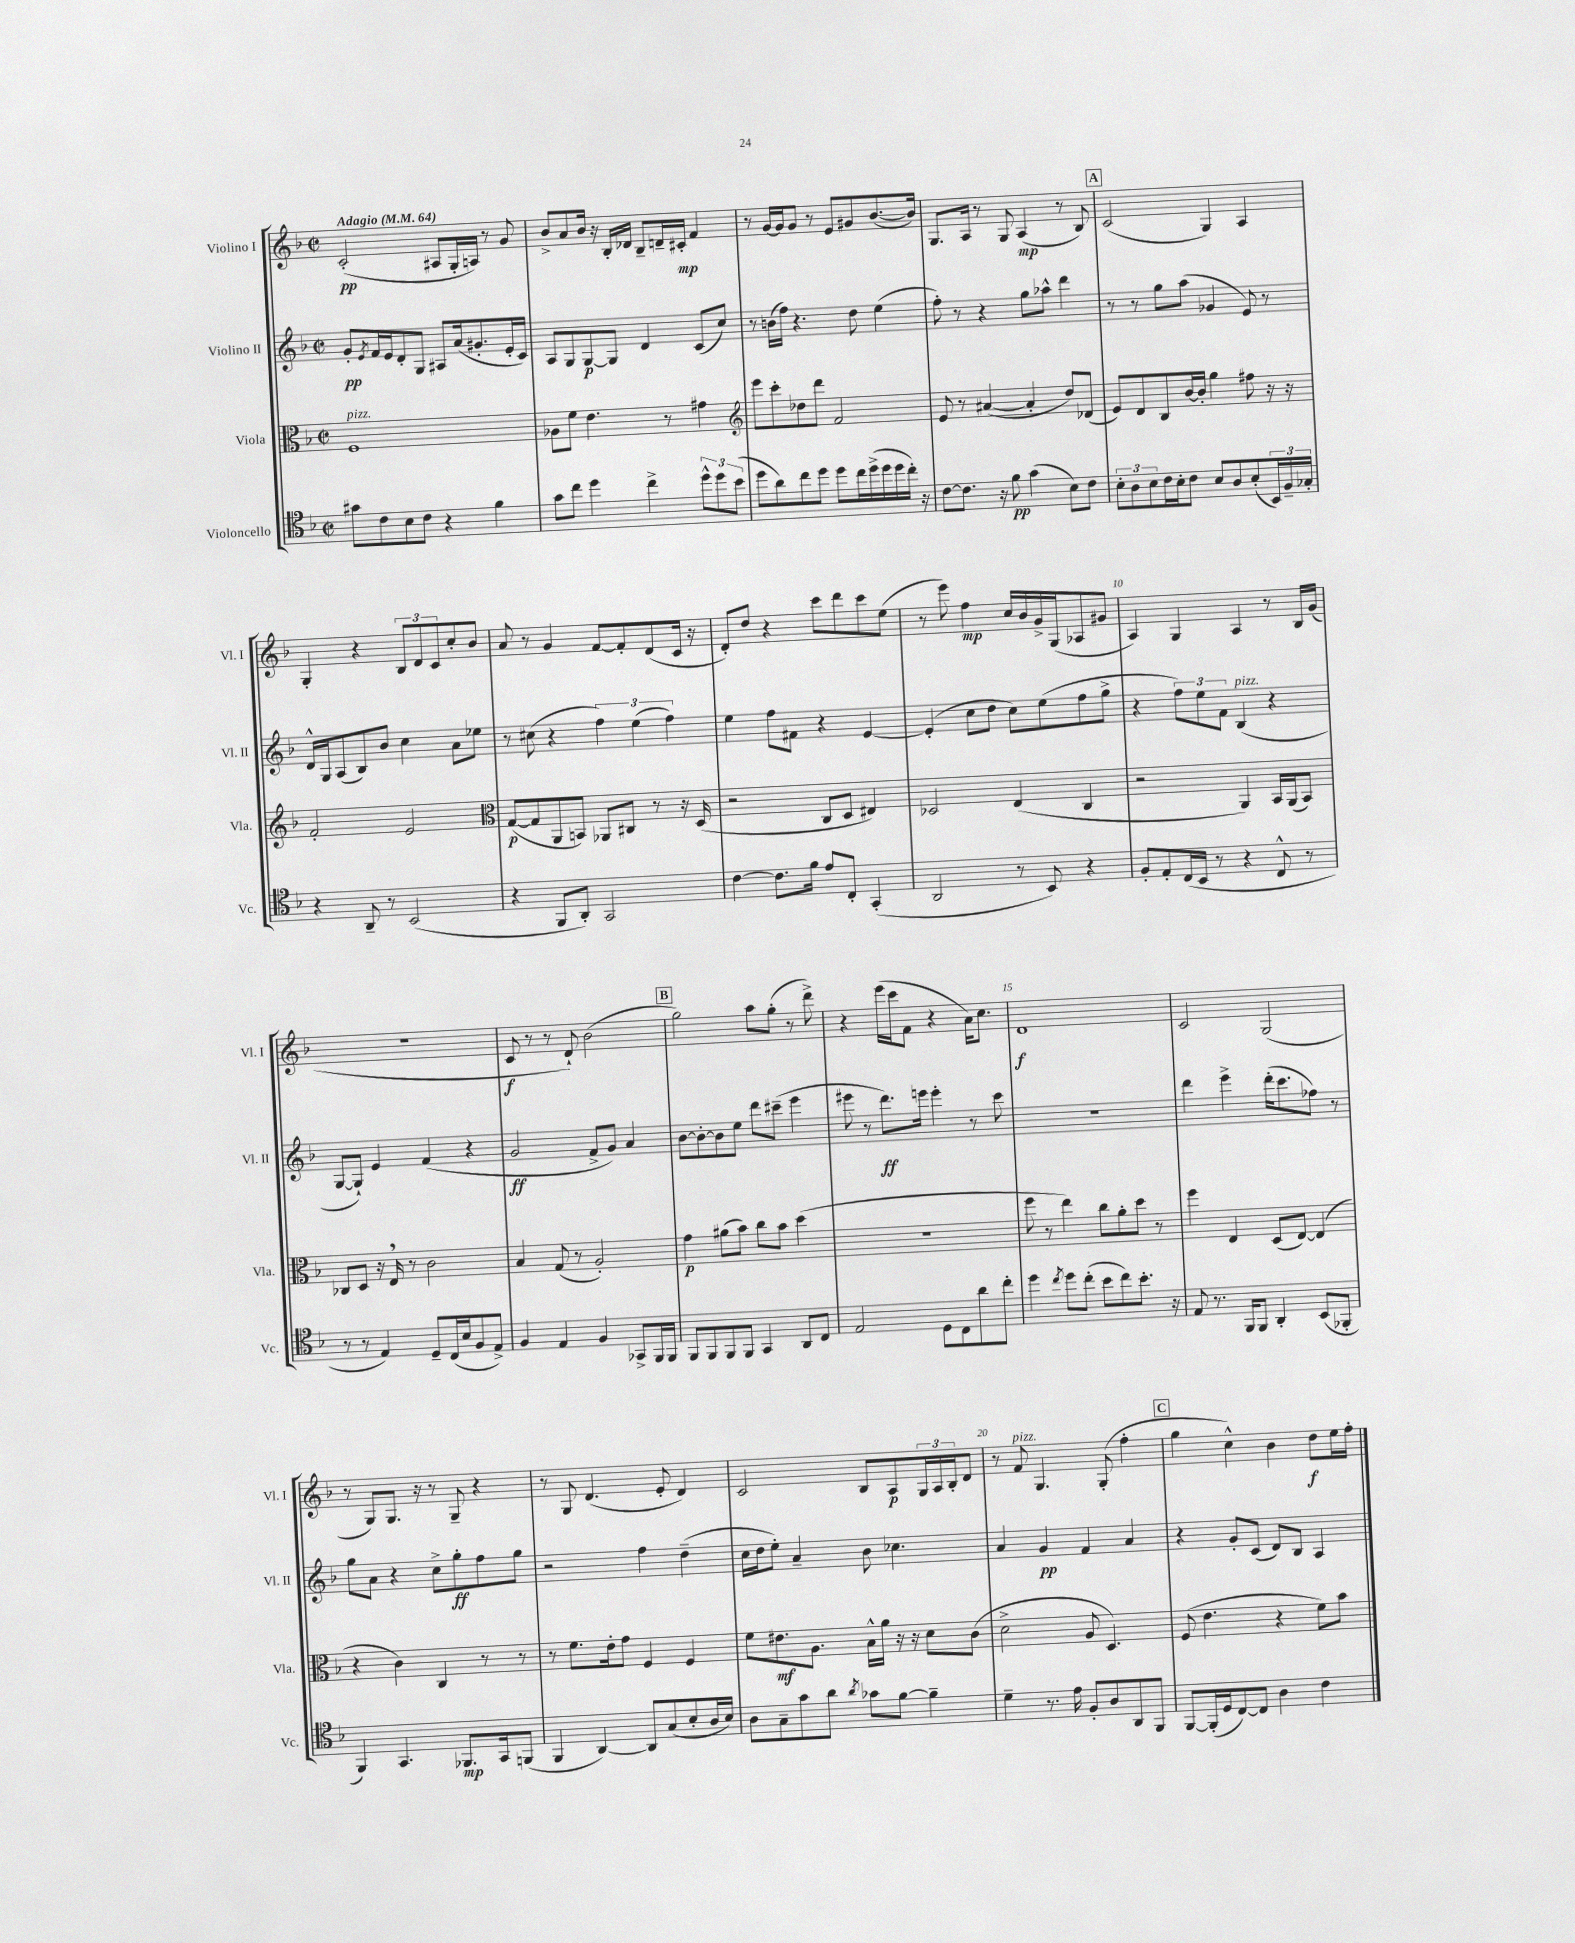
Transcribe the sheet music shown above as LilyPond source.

<<
\new StaffGroup <<
\new Staff = "s0" \with { instrumentName = "Violino I" shortInstrumentName = "Vl. I" } {
    \clef treble \key f \major \defaultTimeSignature \time 2/2 \tempo "Adagio" 4 = 64
    c'2-.\pp( ais8 g16-. a16) r8 g'8 |
    bes'8-> a'8 bes'16 r16 bes16-. des'16 bes8-- d'16-- cis'16-.\mp f'4 |
    r8 g'16~ g'16 g'8 r8 e'8 gis'8 bes'8.~( bes'16) |
    g8. a16 r8 g8 a4\mp( r8 bes8) |
    \mark \markup { \box "A" } c'2( g4) a4 |
    g4-. r4 \tuplet 3/2 { bes8 d'8 c'8 } c''8-. bes'8 |
    a'8 r8 g'4 f'8~ f'8-. d'8( c'16 r16 |
    d'8-.) d''8 r4 c'''8 d'''8 c'''8 e''8( |
    r8 e'''8) f''4\mp c''16 bes'16 g'16-> g16( aes8 gis'8 |
    a4) g4 a4 r8 bes16 g'16( |
    R1 |
    c'8\f r8 r8 d'8-!) bes'2( |
    \mark \markup { \box "B" } g''2) a''8 g''8-.( r8 d'''8->) |
    r4 e'''16( c'''16 f'8 r4 a'16) c''8. |
    d'1\f |
    c'2 g2( |
    r8 g8) g8. r16 r8 g8-- r4 |
    r8 g8 d'4.( e'8-. d'4) |
    c'2 bes8 a8\p \tuplet 3/2 { g16 a16 bes16-. } d'8 |
    r8 f'8^\markup { \italic "pizz." } g4. g8-.( f''4-. |
    \mark \markup { \box "C" } g''4 c''4-^) bes'4 d''8\f e''16 f''16-. \bar "|." |
}
\new Staff = "s1" \with { instrumentName = "Violino II" shortInstrumentName = "Vl. II" } {
    \clef treble \key f \major \defaultTimeSignature \time 2/2
    g'8-.\pp \acciaccatura { e'8 } f'16 e'16 d'8-. g8 ais8 a'16( gis'8.-. e'16-. c'16) |
    a8 g8 g8~\p g8 d'4 c'8( c''8) |
    r8 b'16( f''16) r4. d''8 e''4( |
    f''8-.) r8 r4 g''8 aes''8-^ d'''4 |
    \mark \markup { \box "A" } r8 r8 g''8 a''8( ges'4 e'8) r8 |
    d'16-^ g16 a8( bes8) bes'8 c''4 a'8 ees''8 |
    r8 cis''8( r4 \tuplet 3/2 { f''4) e''4( f''4) } |
    e''4 f''8 fis'8 r4 e'4~ |
    e'4-.( c''8 d''8 c''8) e''8( f''8 g''8-> |
    r4 \tuplet 3/2 { f''8) e''8 f'8 } bes4^\markup { \italic "pizz." }( r4 |
    g8~ g8-!) e'4 f'4( r4 |
    g'2\ff f'8-> g'8) a'4 |
    \mark \markup { \box "B" } bes'8~ bes'8~-. bes'8 e''8 d'''8 cis'''8--( e'''4 |
    eis'''8 r8 d'''8.\ff) e'''16 e'''4-. r8 c'''8 |
    R1 |
    d'''4 e'''4-> d'''16-.( c'''8. fes''8) r8 |
    g''8 a'8 r4 c''8-> g''8-.\ff f''8 g''8 |
    r2 f''4 d''4--( |
    c''16 d''16 e''8-.) a'4-- bes'8 ces''4. |
    a'4 g'4\pp f'4 a'4 |
    \mark \markup { \box "C" } r4 g'8-. c'8( d'8) bes8 a4 \bar "|." |
}
\new Staff = "s2" \with { instrumentName = "Viola" shortInstrumentName = "Vla." } {
    \clef alto \key f \major \defaultTimeSignature \time 2/2
    f1^\markup { \italic "pizz." } |
    aes8 f'8 e'4. r8 gis'4 |
    \clef treble e'''8 c'''8-. des''8 d'''8 f'2 |
    e'8 r8 ais'4~( ais'4-. d''8) des'8( |
    \mark \markup { \box "A" } e'8) d'8 bes8 bes'16~ bes'16-. g''4 fis''8 r16 r16 |
    f'2-. e'2 |
    \clef alto g8~\p( g8 a,8 b,8) aes,8 cis8 r8 r16 d16( |
    r2 c8 d8 eis4) |
    des2 e4( c4 |
    r2 a,4) bes,16 a,16( bes,8) |
    ces8 d8 r16 e16 \breathe r8 c'2 |
    bes4 g8( r8 a2-.) |
    \mark \markup { \box "B" } g'4\p ais'8( bes'8) c''8 bes'8 d''4( |
    R1 |
    f''8 r8 e''4) c''8 a'8-. d''8 r8 |
    f''4 e4 d8( e8~) e4( |
    r4 c'4) c4 r8 r8 |
    r8 f'8. e'16-. g'8 f4 f4 |
    f'8 eis'8.\mf a8. bes16-^ a'16 r16 r16 d'8 c'8( |
    d'2-> a8 d4.) |
    \mark \markup { \box "C" } f8( e'4. r4 f'8) bes'8 \bar "|." |
}
\new Staff = "s3" \with { instrumentName = "Violoncello" shortInstrumentName = "Vc." } {
    \clef tenor \key f \major \defaultTimeSignature \time 2/2
    gis'8 c'8 bes8 c'8 r4 f'4 |
    g'8 c''8 d''4 c''4-> \tuplet 3/2 { d''8-^ d''8 bes'8( } |
    d''8 a'8) c''8 d''8 d''8 c''16 d''16->( d''16 d''16 c''16-.) r16 |
    c'8~ c'8. r16 f'8\pp g'4( bes8) c'8 |
    \mark \markup { \box "A" } \tuplet 3/2 { bes8-. a8 bes8 } c'16 bes16-. c'8 bes8 a8 bes8-.( \tuplet 3/2 { bes,16) f16-- ges16-. } |
    r4 a,8-- r8 bes,2( |
    r4 f,8 a,8-.) g,2 |
    c'4~ c'8. f'16 e'8 c8-. g,4-.( |
    a,2 r8 bes,8) r4 |
    f8-. e8-. c16( bes,16 r8 r4 c8-^ r8 |
    r8 r8 e4) d8-- c16( bes16 f8 e8->) |
    f4 e4 f4 ges,8-> f,16 f,16 |
    \mark \markup { \box "B" } f,8 f,8 f,8 f,8 g,4 a,8 c8 |
    e2 d8 c8 a'8 c''8-. |
    d''4 \acciaccatura { c''8 } d''8 c''8-.( bes'8 c''8) bes'8.-. r16 |
    e8 r8. f,16 f,8 a,4-. bes,8( fes,8-. |
    f,4) g,4. fes,8.\mp g,16 f,8( |
    f,4 a,4~) a,8 g8( bes8-. a16 bes16) |
    a8 g8-- g'8 a'8 \acciaccatura { a'8 } ges'8 f'8~ f'4-- |
    d'4-- r8. e'16 f8-. a8 a,8 f,8 |
    \mark \markup { \box "C" } f,8~ f,16-.( d16 c8~) c8 a4 c'4 \bar "|." |
}
>>
>>
\layout { \context { \Score \override BarNumber.break-visibility = ##(#f #t #t) barNumberVisibility = #(every-nth-bar-number-visible 5) } }
